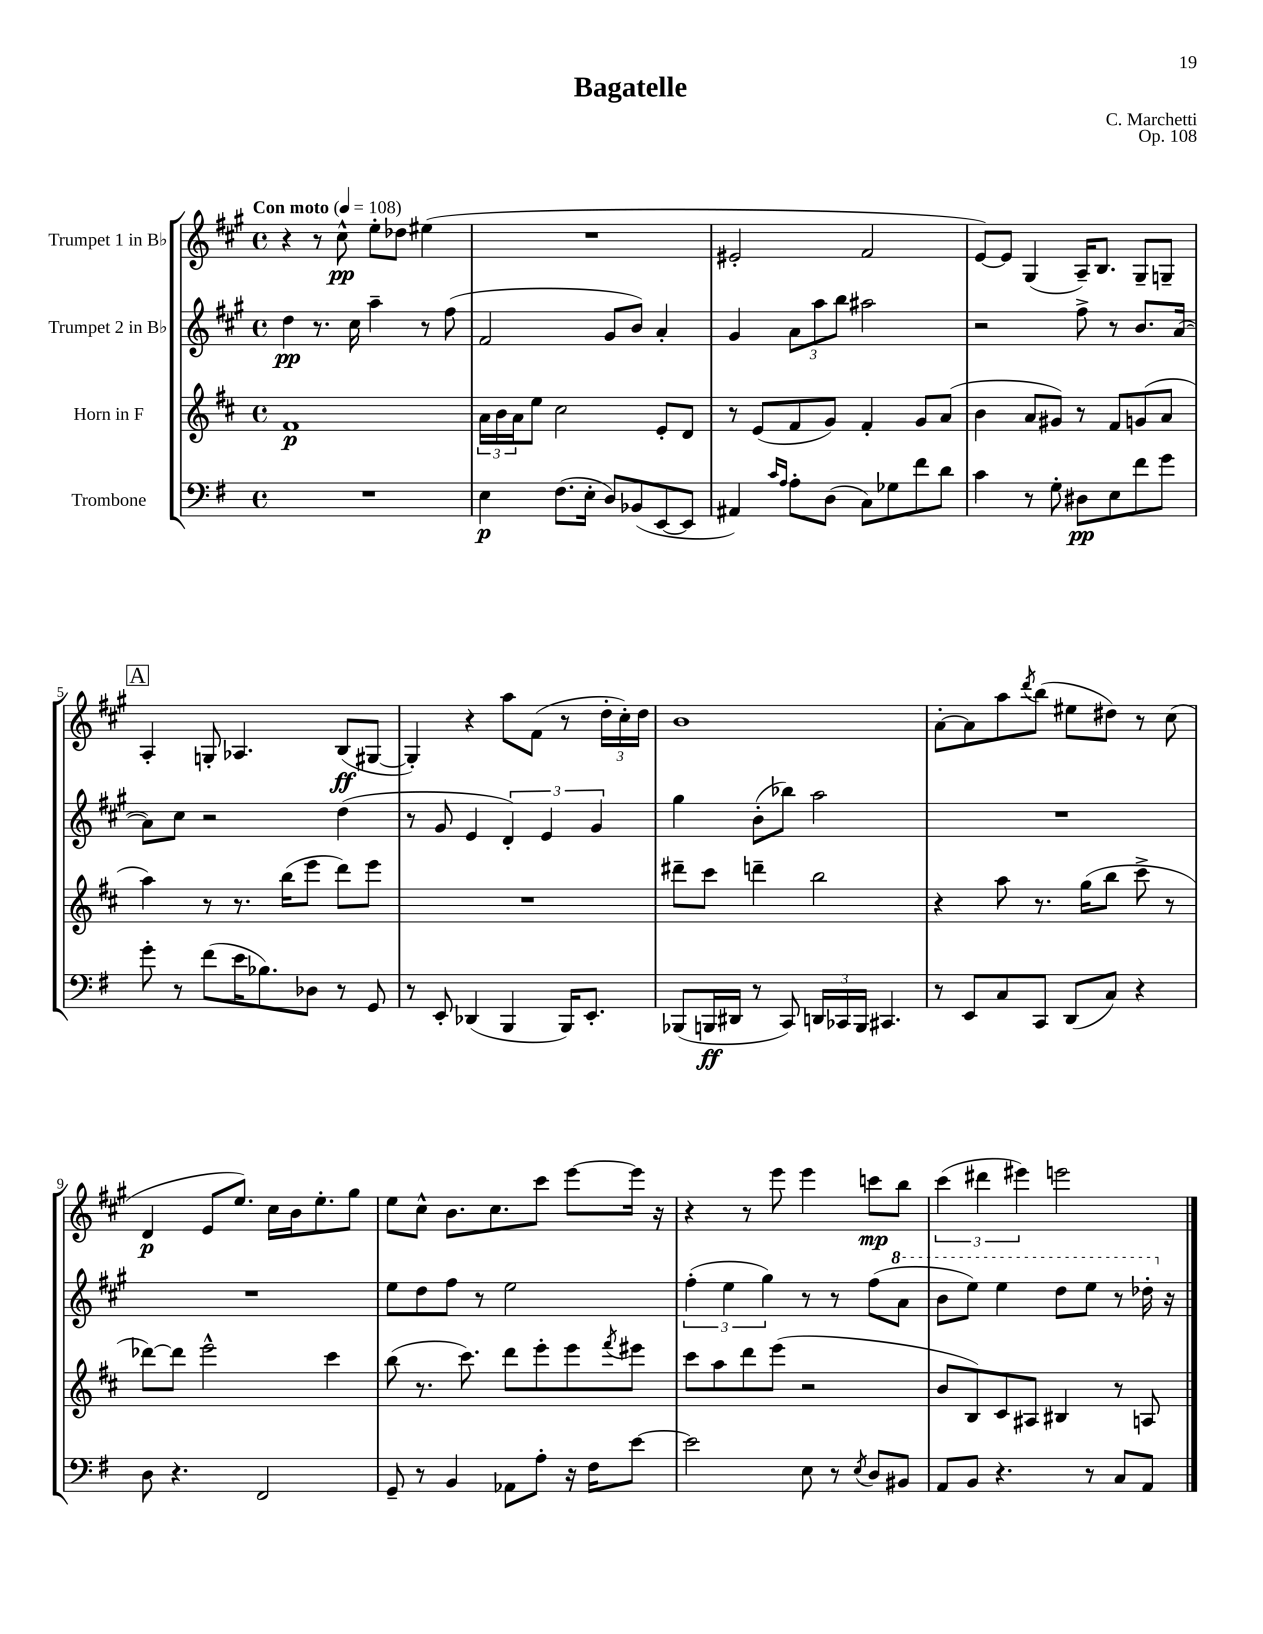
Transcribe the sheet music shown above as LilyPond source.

\header { title = "Bagatelle" composer = "C. Marchetti" opus = "Op. 108" }
<<
\new StaffGroup <<
\new Staff = "s0" \with { instrumentName = "Trumpet 1 in Bb" } {
    \clef treble \key a \major \defaultTimeSignature \time 4/4 \tempo "Con moto" 4 = 108
    r4 r8 cis''8-^\pp e''8-. des''8 eis''4( |
    R1 |
    eis'2-. fis'2 |
    e'8~) e'8 gis4( a16--) b8. gis8-- g8-- |
    \mark \markup { \box "A" } a4-. g8-. aes4. b8\ff( gis8~ |
    gis4-.) r4 a''8 fis'8( r8 \tuplet 3/2 { d''16-. cis''16-.) d''16 } |
    b'1 |
    a'8~-. a'8 a''8 \acciaccatura { d'''8 } b''8( eis''8 dis''8) r8 cis''8( |
    d'4\p e'8 e''8.) cis''16 b'16 e''8.-. gis''8 |
    e''8 cis''8-^ b'8. cis''8. cis'''8 e'''8~ e'''16 r16 |
    r4 r8 e'''8 e'''4 c'''8\mp b''8 |
    \tuplet 3/2 { cis'''4( dis'''4 eis'''4) } e'''2 \bar "|." |
}
\new Staff = "s1" \with { instrumentName = "Trumpet 2 in Bb" } {
    \clef treble \key a \major \defaultTimeSignature \time 4/4
    d''4\pp r8. cis''16 a''4-- r8 fis''8( |
    fis'2 gis'8 b'8) a'4-. |
    gis'4 \tuplet 3/2 { a'8 a''8 b''8 } ais''2 |
    r2 fis''8-> r8 b'8. a'16~( |
    \mark \markup { \box "A" } a'8) cis''8 r2 d''4( |
    r8 gis'8 e'4 \tuplet 3/2 { d'4-.) e'4 gis'4 } |
    gis''4 b'8-.( bes''8) a''2 |
    R1 |
    R1 |
    e''8 d''8 fis''8 r8 e''2 |
    \tuplet 3/2 { fis''4-.( e''4 gis''4) } r8 r8 fis''8( \ottava #1 a''8 |
    b''8 e'''8) e'''4 d'''8 e'''8 r8 des'''16-. \ottava #0 r16 \bar "|." |
}
\new Staff = "s2" \with { instrumentName = "Horn in F" } {
    \clef treble \key d \major \defaultTimeSignature \time 4/4
    fis'1\p |
    \tuplet 3/2 { a'16 b'16 a'16 } e''8 cis''2 e'8-. d'8 |
    r8 e'8( fis'8 g'8) fis'4-. g'8 a'8( |
    b'4 a'8 gis'8) r8 fis'8 g'8( a'8 |
    \mark \markup { \box "A" } a''4) r8 r8. b''16( e'''8 d'''8) e'''8 |
    R1 |
    dis'''8-- cis'''8 d'''4-- b''2 |
    r4 a''8 r8. g''16( b''8 cis'''8-> r8 |
    des'''8~) des'''8 e'''2-^ cis'''4 |
    b''8( r8. cis'''8.) d'''8 e'''8-. e'''8 \acciaccatura { fis'''8 } eis'''8 |
    cis'''8 a''8 d'''8 e'''8( r2 |
    b'8 b8) cis'8 ais8 bis4 r8 a8 \bar "|." |
}
\new Staff = "s3" \with { instrumentName = "Trombone" } {
    \clef bass \key g \major \defaultTimeSignature \time 4/4
    R1 |
    e4\p fis8.( e16-. d8) bes,8( e,8~ e,8 |
    ais,4) \grace { c'16 a16 } a8-. d8( c8) ges8 fis'8 d'8 |
    c'4 r8 g8-. dis8\pp e8 fis'8 g'8 |
    \mark \markup { \box "A" } g'8-. r8 fis'8( e'16 bes8.) des8 r8 g,8 |
    r8 e,8-. des,4( b,,4 b,,16) e,8.-. |
    bes,,8( b,,16\ff dis,16 r8 c,8) \tuplet 3/2 { d,16 ces,16 b,,16 } cis,4. |
    r8 e,8 c8 c,8 d,8( c8) r4 |
    d8 r4. fis,2 |
    g,8-- r8 b,4 aes,8 a8-. r16 fis16 e'8~ |
    e'2 e8 r8 \acciaccatura { e8 } d8 bis,8 |
    a,8 b,8 r4. r8 c8 a,8 \bar "|." |
}
>>
>>
